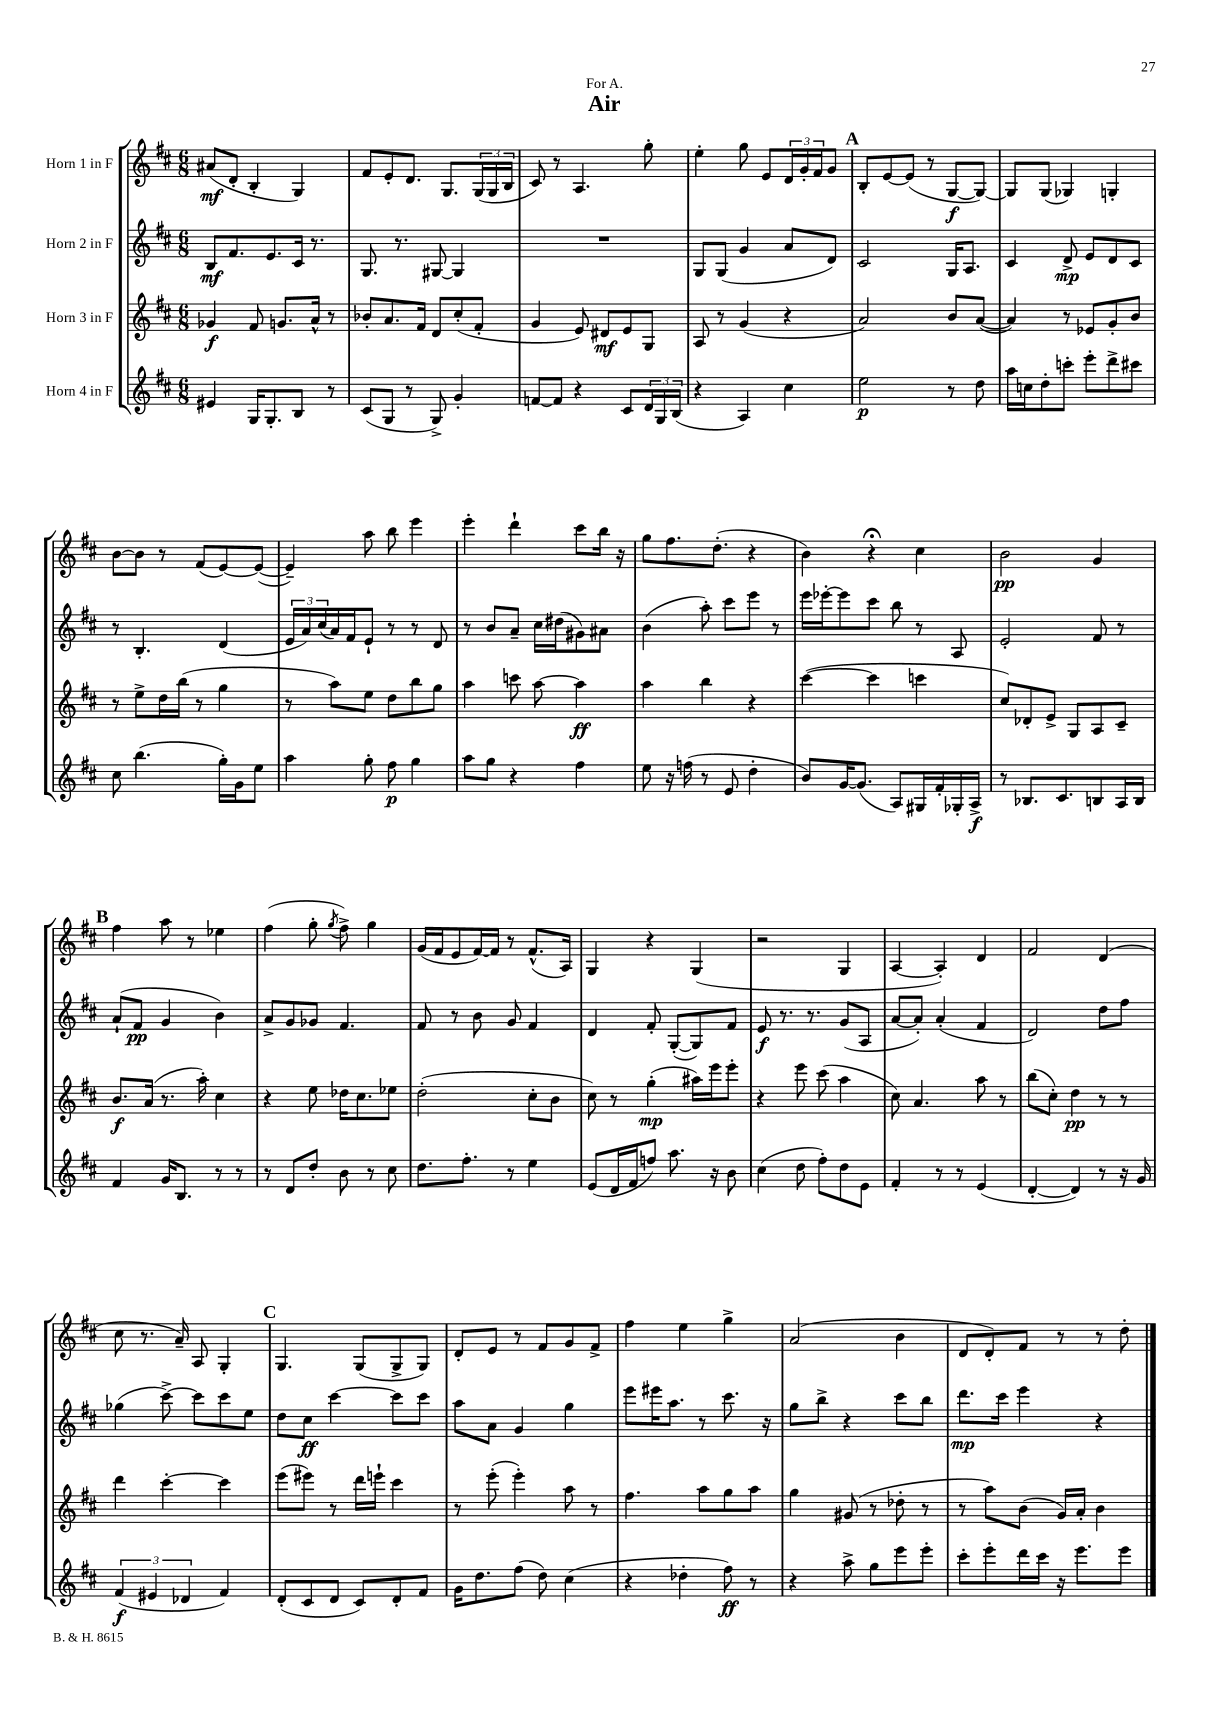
\header { title = "Air" dedication = "For A." }
<<
\new StaffGroup <<
\new Staff = "s0" \with { instrumentName = "Horn 1 in F" } {
    \clef treble \key d \major \numericTimeSignature \time 6/8
    ais'8\mf( d'8-. b4-. g4) |
    fis'8 e'8-. d'8. g8. \tuplet 3/2 { g16( g16 b16 } |
    cis'8) r8 a4. g''8-. |
    e''4-. g''8 e'8 \tuplet 3/2 { d'16 g'16-. fis'16 } g'8 |
    \mark \markup { \bold "A" } b8-. e'8~ e'8( r8 g8~\f g8~) |
    g8 g8( ges4) g4-. |
    b'8~ b'8 r8 fis'8( e'8~) e'8~( |
    e'4--) a''8 b''8 e'''4 |
    e'''4-. d'''4-! cis'''8 b''16 r16 |
    g''8 fis''8. d''8.-.( r4 |
    b'4) r4\fermata cis''4 |
    b'2\pp g'4 |
    \mark \markup { \bold "B" } fis''4 a''8 r8 ees''4 |
    fis''4( g''8-. \acciaccatura { g''8 } fis''8->) g''4 |
    g'16( fis'16 e'8 fis'16~) fis'16 r8 fis'8.-^( a16) |
    g4 r4 g4( |
    r2 g4 |
    a4~ a4-.) d'4 |
    fis'2 d'4( |
    cis''8 r8. a'16--) a8 g4-. |
    \mark \markup { \bold "C" } g4. g8( g8-> g8) |
    d'8-. e'8 r8 fis'8 g'8 fis'8-> |
    fis''4 e''4 g''4-> |
    a'2( b'4 |
    d'8 d'8-.) fis'8 r8 r8 d''8-. \bar "|." |
}
\new Staff = "s1" \with { instrumentName = "Horn 2 in F" } {
    \clef treble \key d \major \numericTimeSignature \time 6/8
    b8\mf fis'8. e'8. cis'16 r8. |
    g8. r8. gis8~ gis4 |
    R2. |
    g8 g8( g'4 a'8 d'8) |
    \mark \markup { \bold "A" } cis'2 g16 a8. |
    cis'4 d'8->\mp e'8 d'8 cis'8 |
    r8 b4.-. d'4( |
    \tuplet 3/2 { e'16 a'16) cis''16( } a'16) fis'16 e'8-! r8 r8 d'8 |
    r8 b'8 a'8-- cis''16 dis''16( gis'8) ais'8 |
    b'4( a''8-.) cis'''8 e'''8 r8 |
    e'''16 ees'''16~-. ees'''8 cis'''8 b''8 r8 a8 |
    e'2-. fis'8 r8 |
    \mark \markup { \bold "B" } a'8-!( fis'8\pp g'4 b'4) |
    a'8-> g'8 ges'8 fis'4. |
    fis'8 r8 b'8 g'8 fis'4 |
    d'4 fis'8-. g8~-.( g8) fis'8 |
    e'8\f r8. r8. g'8( a8 |
    a'8~ a'8-.) a'4-.( fis'4 |
    d'2) d''8 fis''8 |
    ges''4( cis'''8~->) cis'''8 cis'''8 e''8 |
    \mark \markup { \bold "C" } d''8 cis''8\ff cis'''4~ cis'''8 cis'''8 |
    a''8 a'8 g'4 g''4 |
    e'''8 eis'''16 a''8. r8 cis'''8. r16 |
    g''8 b''8-> r4 cis'''8 b''8 |
    d'''8.\mp cis'''16 e'''4 r4 \bar "|." |
}
\new Staff = "s2" \with { instrumentName = "Horn 3 in F" } {
    \clef treble \key d \major \numericTimeSignature \time 6/8
    ges'4\f fis'8 g'8. a'16-^ r8 |
    bes'8-. a'8. fis'16 d'8 cis''8-.( fis'8-. |
    g'4 e'8) dis'8\mf e'8 g8 |
    a8 r8 g'4( r4 |
    \mark \markup { \bold "A" } a'2) b'8 a'8~( |
    a'4) r8 ees'8 g'8-. b'8 |
    r8 e''8-> d''16 b''16( r8 g''4 |
    r8 a''8) e''8 d''8 b''8 g''8 |
    a''4 c'''8 a''8~ a''4\ff |
    a''4 b''4 r4 |
    cis'''4~( cis'''4 c'''4 |
    cis''8) des'8-. e'8-> g8 a8 cis'8-- |
    \mark \markup { \bold "B" } b'8.\f a'16( r8. a''16-.) cis''4 |
    r4 e''8 des''16 cis''8. ees''8 |
    d''2-.( cis''8-. b'8 |
    cis''8) r8 g''4-.\mp( ais''16) e'''16 e'''8-. |
    r4 e'''8 cis'''8( a''4 |
    cis''8) a'4. a''8 r8 |
    b''8( cis''8-.) d''4\pp r8 r8 |
    d'''4 cis'''4~-. cis'''4 |
    \mark \markup { \bold "C" } e'''8( eis'''8) r8 d'''16 e'''16-! cis'''4 |
    r8 e'''8-.( e'''4-.) a''8 r8 |
    fis''4. a''8 g''8 a''8 |
    g''4 gis'8( r8 des''8-. r8 |
    r8 a''8) b'8( g'16) a'16-. b'4 \bar "|." |
}
\new Staff = "s3" \with { instrumentName = "Horn 4 in F" } {
    \clef treble \key d \major \numericTimeSignature \time 6/8
    eis'4 g16 g8.-. b8 r8 |
    cis'8( g8 r8 g8->) g'4-. |
    f'8~ f'8 r4 cis'8 \tuplet 3/2 { d'16 g16 b16( } |
    r4 a4) cis''4 |
    \mark \markup { \bold "A" } e''2\p r8 d''8 |
    a''16 c''16 d''8-. c'''8-. e'''8-. d'''8-> cis'''8 |
    cis''8 b''4.( g''16-.) g'16 e''8 |
    a''4 g''8-. fis''8\p g''4 |
    a''8 g''8 r4 fis''4 |
    e''8 r16 f''16( r8 e'8 d''4-. |
    b'8) g'16~ g'8.( a8) gis16 fis'16-. ges16-. a16->\f |
    r8 bes8. cis'8. b8 a16 b16 |
    \mark \markup { \bold "B" } fis'4 g'16 b8. r8 r8 |
    r8 d'8 d''8-. b'8 r8 cis''8 |
    d''8. fis''8.-. r8 e''4 |
    e'8( d'16 fis'16 f''8) a''8. r16 b'8 |
    cis''4( d''8 fis''8-.) d''8 e'8 |
    fis'4-. r8 r8 e'4( |
    d'4~-. d'4) r8 r16 g'16 |
    \tuplet 3/2 { fis'4\f( eis'4 des'4 } fis'4) |
    \mark \markup { \bold "C" } d'8-.( cis'8 d'8 cis'8) d'8-. fis'8 |
    g'16 d''8. fis''8( d''8) cis''4( |
    r4 des''4-. fis''8\ff) r8 |
    r4 a''8-> g''8 e'''8 e'''8-. |
    cis'''8-. e'''8-. d'''16 cis'''16 r16 e'''8. e'''8 \bar "|." |
}
>>
>>
\layout { \context { \Score \remove "Bar_number_engraver" } }
